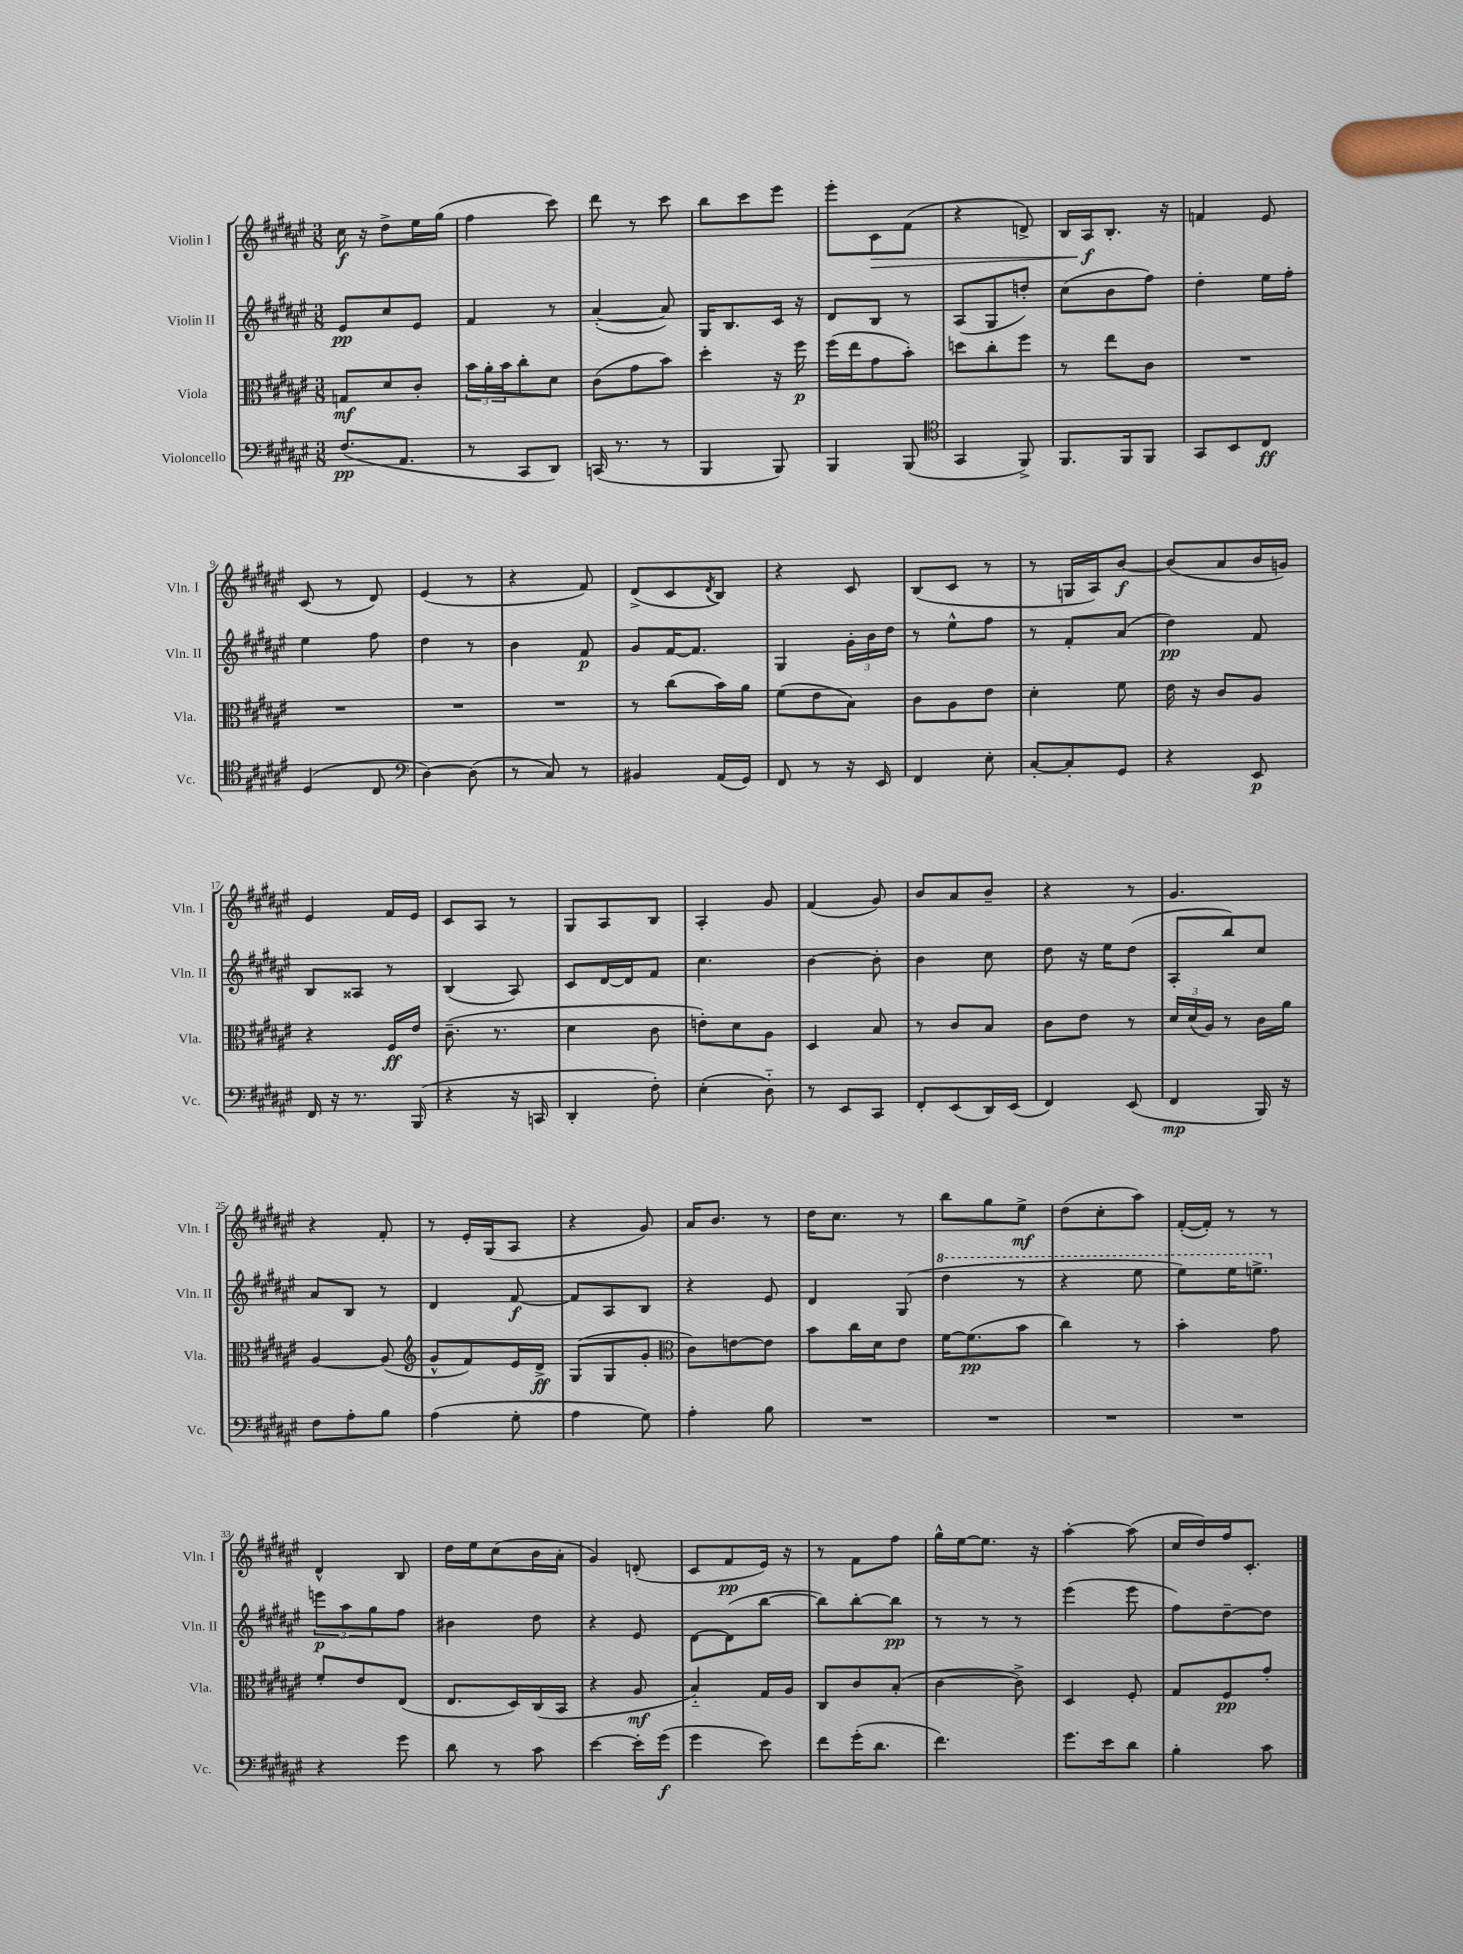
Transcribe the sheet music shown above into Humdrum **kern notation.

**kern	**dynam	**kern	**dynam	**kern	**dynam	**kern	**dynam
*part4	*part4	*part3	*part3	*part2	*part2	*part1	*part1
*staff4	*staff4	*staff3	*staff3	*staff2	*staff2	*staff1	*staff1
*I"Violoncello	*	*I"Viola	*	*I"Violin II	*	*I"Violin I	*
*I'Vc.	*	*I'Vla.	*	*I'Vln. II	*	*I'Vln. I	*
*clefF4	*	*clefC3	*	*clefG2	*	*clefG2	*
*k[f#c#g#d#a#e#]	*	*k[f#c#g#d#a#e#]	*	*k[f#c#g#d#a#e#]	*	*k[f#c#g#d#a#e#]	*
*M3/8	*	*M3/8	*	*M3/8	*	*M3/8	*
=1	=1	=1	=1	=1	=1	=1	=1
(8.F#/L	pp	8Gn/L	mf	8e#/L	pp	16cc#\	f
.	.	.	.	.	.	16r	.
.	.	8d#/	.	8cc#/	.	8dd#^\L	.
8.AA#/J	.	.	.	.	.	.	.
.	.	8c#'/J	.	8e#/J	.	16ee#\L	.
.	.	.	.	.	.	(16gg#\JJ	.
=2	=2	=2	=2	=2	=2	=2	=2
8r	.	24b\LL	.	4f#/	.	4ff#\	.
.	.	24a#'\	.	.	.	.	.
.	.	24b\J	.	.	.	.	.
8CC#/L	.	8cc#'\	.	.	.	.	.
8DD#/J)	.	8d#\J	.	8r	.	8ccc#\)	.
=3	=3	=3	=3	=3	=3	=3	=3
(16CCn/	.	(8c#\L	.	([4a#'/	.	8ddd#\	.
8.r	.	.	.	.	.	.	.
.	.	8g#\	.	.	.	8r	.
8r	.	8b\J)	.	8a#/])	.	8ccc#\	.
=4	=4	=4	=4	=4	=4	=4	=4
4BBB/	.	4dd#'\	.	16G#/KL	.	8bb\L	.
.	.	.	.	8.B/	.	.	.
.	.	.	.	.	.	8ccc#\	.
8BBB/)	.	16r	.	16c#/Jk	.	8eee#\J	.
.	.	16ff#\	p	16r	.	.	.
=5	=5	=5	=5	=5	=5	=5	=5
4BBB/	.	(16ff#\LL	.	8d#/L	.	8eee#'\L	.
.	.	16ee#\J	.	.	.	.	.
!	!	!	!	!	!	!	!LO:HP:b
.	.	8g#\	.	8B/J	.	8c#\	>
(8BBB/	.	8b'\J)	.	8r	.	(8f#\J	.
=6	=6	=6	=6	=6	=6	=6	=6
*clefC4	*	*	*	*	*	*	*
4GG#/	.	8ddn\L	.	(8A#/L	.	4r	.
.	.	8cc#'\	.	8G#/	.	.	.
8FF#^/)	.	8ff#\J	.	8ddn'/J)	.	8dn^/)	.
=7	=7	=7	=7	=7	=7	=7	=7
8.FF#/L	.	8r	.	(8cc#\L	.	16B/LL	.
.	.	.	.	.	.	16A#/J	f
.	.	8ee#\L	.	8b\	.	8.B'/J	]
16FF#/k	.	.	.	.	.	.	.
8FF#/J	.	8c#\J	.	8ff#\J)	.	.	.
.	.	.	.	.	.	16r	.
=8	=8	=8	=8	=8	=8	=8	=8
8GG#/L	.	4.r	.	4dd#'\	.	4fn/	.
8BB/	.	.	.	.	.	.	.
8C#/J	ff	.	.	16ee#\LL	.	8e#/	.
.	.	.	.	16ff#'\JJ	.	.	.
!!LO:LB:g=z
=9	=9	=9	=9	=9	=9	=9	=9
(4D#/	.	4.r	.	4ee#\	.	(8c#/	.
.	.	.	.	.	.	8r	.
8C#/	.	.	.	8ff#\	.	8d#/)	.
=10	=10	=10	=10	=10	=10	=10	=10
*clefF4	*	*	*	*	*	*	*
[4D#\)	.	4.r	.	4dd#\	.	(4e#/	.
(8D#\]	.	.	.	8r	.	8r	.
=11	=11	=11	=11	=11	=11	=11	=11
8r	.	4.r	.	4b\	.	4r	.
8C#/)	.	.	.	.	.	.	.
8r	.	.	.	8f#/	p	8f#/)	.
=12	=12	=12	=12	=12	=12	=12	=12
4BB#X/	.	8r	.	8g#/L	.	(8d#^/L	.
.	.	(8cc#\L	.	[16f#/K	.	8c#/	.
.	.	.	.	8.f#/J]	.	.	.
.	.	.	.	.	.	8qd#/	.
(16AA#/LL	.	16b\L)	.	.	.	8B/J)	.
16GG#/JJ)	.	16a#\JJ	.	.	.	.	.
=13	=13	=13	=13	=13	=13	=13	=13
8FF#/	.	(8f#\L	.	4G#/	.	4r	.
8r	.	8e#\	.	.	.	.	.
16r	.	8B\J)	.	24g#'\LL	.	8c#/	.
.	.	.	.	24b\	.	.	.
16EE#/	.	.	.	.	.	.	.
.	.	.	.	24dd#\JJ	.	.	.
=14	=14	=14	=14	=14	=14	=14	=14
4FF#/	.	8c#\L	.	8r	.	(8B/L	.
.	.	8A#\	.	8ee#^^\L	.	8c#/J	.
8E#'\	.	8e#\J	.	8ff#\J	.	8r	.
=15	=15	=15	=15	=15	=15	=15	=15
[8C#'/L	.	4d#'\	.	8r	.	8r	.
8C#'/]	.	.	.	8f#'/L	.	16Gn/LL	.
.	.	.	.	.	.	16A#/J)	.
8GG#/J	.	8f#\	.	(8a#/J	.	[8b/J	f
=16	=16	=16	=16	=16	=16	=16	=16
4r	.	16e#\	.	4dd#\)	pp	(8b/L]	.
.	.	16r	.	.	.	.	.
.	.	8c#/L	.	.	.	8a#/	.
8EE#/	p	8A#/J	.	8f#/	.	16b/L	.
.	.	.	.	.	.	16gn/JJ)	.
!!LO:LB:g=z
=17	=17	=17	=17	=17	=17	=17	=17
16FF#/	.	4r	.	8B/L	.	4e#/	.
16r	.	.	.	.	.	.	.
8.r	.	.	.	8A##X/J	.	.	.
.	.	16F#/LL	ff	8r	.	16f#/LL	.
(16BBB/	.	16e#/JJ	.	.	.	16e#/JJ	.
=18	=18	=18	=18	=18	=18	=18	=18
4r	.	(8.c#~\	.	(4B/	.	8c#/L	.
.	.	.	.	.	.	8A#/J	.
.	.	8.r	.	.	.	.	.
16r	.	.	.	8A#/)	.	8r	.
16CCn/	.	.	.	.	.	.	.
=19	=19	=19	=19	=19	=19	=19	=19
4DD#'/	.	4d#\	.	8c#/L	.	8G#/L	.
.	.	.	.	[16d#/L	.	8A#/	.
.	.	.	.	16d#/J]	.	.	.
8F#'\)	.	8c#\	.	8f#/J	.	8B/J	.
=20	=20	=20	=20	=20	=20	=20	=20
(4E#'\	.	8en'\L)	.	4.cc#\	.	4A#'/	.
.	.	8d#\	.	.	.	.	.
8D#\)	.	8A#\J	.	.	.	8g#/	.
=21	=21	=21	=21	=21	=21	=21	=21
8r	.	4D#/	.	[4b\	.	(4f#/	.
8EE#/L	.	.	.	.	.	.	.
8CC#/J	.	8B/	.	8b'\]	.	8g#/)	.
=22	=22	=22	=22	=22	=22	=22	=22
8FF#'/L	.	8r	.	4b\	.	8b/L	.
(8EE#/	.	8c#/L	.	.	.	8a#/	.
16DD#/L)	.	8B/J	.	8cc#\	.	8b~/J	.
(16EE#/JJ	.	.	.	.	.	.	.
=23	=23	=23	=23	=23	=23	=23	=23
4FF#/)	.	8c#\L	.	8dd#\	.	4r	.
.	.	8e#\J	.	16r	.	.	.
.	.	.	.	16ee#\KL	.	.	.
(8EE#/	.	8r	.	(8dd#\J	.	8r	.
=24	=24	=24	=24	=24	=24	=24	=24
4FF#/	mp	24d#/LL	.	8A#'/L	.	4.g#/	.
.	.	(24d#/	.	.	.	.	.
.	.	24A#/JJ)	.	.	.	.	.
.	.	8r	.	8bb/)	.	.	.
16BBB/)	.	16c#\LL	.	8cc#/J	.	.	.
16r	.	16a#\JJ	.	.	.	.	.
!!LO:LB:g=z
=25	=25	=25	=25	=25	=25	=25	=25
8F#\L	.	[4A#/	.	8a#/L	.	4r	.
8A#'\	.	.	.	8B/J	.	.	.
8B\J	.	(8A#/]	.	8r	.	8f#'/	.
=26	=26	=26	=26	=26	=26	=26	=26
*	*	*clefG2	*	*	*	*	*
(4A#\	.	8g#^^/L	.	4d#/	.	8r	.
.	.	8f#/)	.	.	.	16e#'/LL	.
.	.	.	.	.	.	(16G#/J	.
8G#'\	.	16e#/L	.	[8f#/	f	8A#/J	.
.	.	16d#^/JJ	ff	.	.	.	.
=27	=27	=27	=27	=27	=27	=27	=27
4A#\	.	(8G#/L	.	8f#/L]	.	4r	.
.	.	8G#/	.	8A#/	.	.	.
8G#\)	.	8g#'/J	.	8B/J	.	8g#/)	.
=28	=28	=28	=28	=28	=28	=28	=28
*	*	*clefC3	*	*	*	*	*
4A#'\	.	8c#\L)	.	4r	.	16a#/KL	.
.	.	.	.	.	.	8.b/J	.
.	.	[8en\	.	.	.	.	.
8B\	.	8e\J]	.	8e#/	.	8r	.
=29	=29	=29	=29	=29	=29	=29	=29
4.r	.	8b\L	.	4d#/	.	16dd#\KL	.
.	.	.	.	.	.	8.cc#\J	.
.	.	16cc#\L	.	.	.	.	.
.	.	16d#\J	.	.	.	.	.
.	.	8e#\J	.	(8G#/	.	8r	.
=30	=30	=30	=30	=30	=30	=30	=30
*	*	*	*	*8va	*	*	*
4.r	.	[16f#\KL	.	4ddd#\	.	8bb\L	.
.	.	(8.f#\]	pp	.	.	.	.
.	.	.	.	.	.	8gg#\	.
.	.	8b\J	.	8r	.	8ee#^\J	mf
=31	=31	=31	=31	=31	=31	=31	=31
4.r	.	4cc#\)	.	4r	.	(8dd#\L	.
.	.	.	.	.	.	8cc#'\	.
.	.	8r	.	8eee#\	.	8aa#\J)	.
=32	=32	=32	=32	=32	=32	=32	=32
4.r	.	4b'\	.	8eee#\L)	.	([16f#'/LL	.
.	.	.	.	.	.	16f#'/JJ])	.
.	.	.	.	16eee#\K	.	8r	.
.	.	.	.	8.eeen^\J	.	.	.
.	.	8g#\	.	.	.	8r	.
!!LO:LB:g=z
=33	=33	=33	=33	=33	=33	=33	=33
*	*	*	*	*X8va	*	*	*
4r	.	8f#'/L	.	12eeen\L	p	4d#^^/	.
.	.	.	.	12aa#\	.	.	.
.	.	8e#/	.	.	.	.	.
.	.	.	.	12gg#\	.	.	.
8g#\	.	(8E#/J	.	8ff#\J	.	8B/	.
=34	=34	=34	=34	=34	=34	=34	=34
8d#\	.	8.E#/L	.	4b#X\	.	16dd#\LL	.
.	.	.	.	.	.	16ee#\J	.
8r	.	.	.	.	.	(8cc#\	.
.	.	16D#/L)	.	.	.	.	.
8c#\	.	(16C#/	.	8dd#\	.	16b\L	.
.	.	16BB/JJ	.	.	.	16a#'\JJ	.
=35	=35	=35	=35	=35	=35	=35	=35
[4e#\	.	4r	.	4r	.	4g#/)	.
16e#'\LL]	.	8A#/	mf	8e#/	.	(8dn'/	.
(16g#\JJ	f	.	.	.	.	.	.
=36	=36	=36	=36	=36	=36	=36	=36
4g#\	.	4B/)	.	[8d#\L	.	8c#/L	.
.	.	.	.	(8d#\]	.	8f#/	pp
8e#\)	.	16G#/LL	.	[8bb\J	.	16e#/Jk)	.
.	.	16A#/JJ	.	.	.	16r	.
=37	=37	=37	=37	=37	=37	=37	=37
8f#\L	.	8C#/L	.	8bb\L])	.	8r	.
(16g#'\K	.	8c#/	.	[8bb'\	.	8f#\L	.
8.d#\J	.	.	.	.	.	.	.
.	.	(8B'/J	.	8bb\J]	pp	8ff#\J	.
=38	=38	=38	=38	=38	=38	=38	=38
4.f#\)	.	[4c#\	.	8r	.	16gg#^^\LL	.
.	.	.	.	.	.	[16ee#\J	.
.	.	.	.	8r	.	8.ee#\J]	.
.	.	8c#^\])	.	8r	.	.	.
.	.	.	.	.	.	16r	.
=39	=39	=39	=39	=39	=39	=39	=39
8.g#\L	.	4D#/	.	(4eee#\	.	[4aa#'\	.
16e#\k	.	.	.	.	.	.	.
8d#\J	.	8F#'/	.	8eee#\	.	(8aa#\]	.
=40	=40	=40	=40	=40	=40	=40	=40
4B'\	.	8G#/L	.	8ff#\L)	.	16cc#/LL	.
.	.	.	.	.	.	16dd#/)	.
.	.	8F#/	pp	[8dd#~\	.	16ff#/J	.
.	.	.	.	.	.	8.c#'/J	.
8c#\	.	8g#'/J	.	8dd#\J]	.	.	.
==	==	==	==	==	==	==	==
*-	*-	*-	*-	*-	*-	*-	*-
